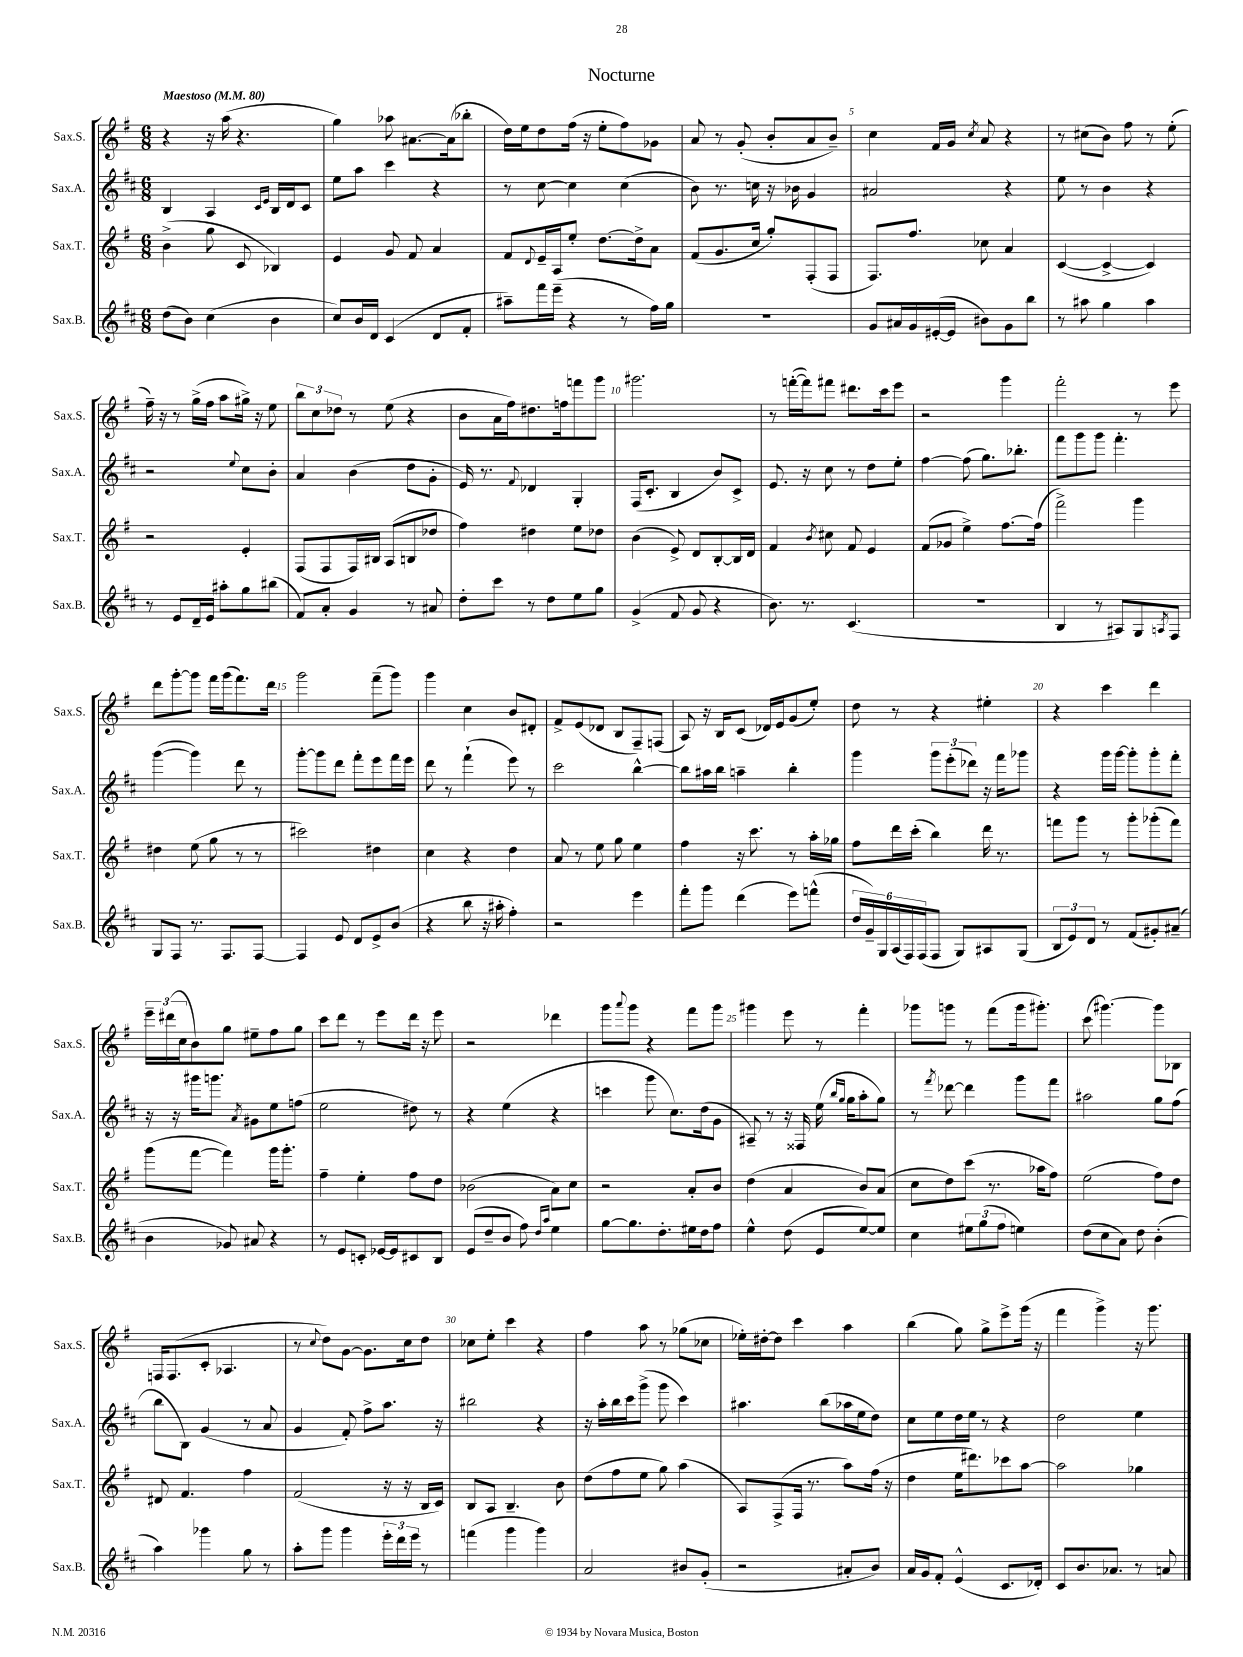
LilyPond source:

\header { title = "Nocturne" }
<<
\new StaffGroup <<
\new Staff = "s0" \with { instrumentName = "Sax.S." shortInstrumentName = "Sax.S." } {
    \clef treble \key g \major \numericTimeSignature \time 6/8 \tempo "Maestoso" 4 = 80
    r4 r16 a''16( r4. |
    g''4) aes''8 ais'8.~ ais'16( bes''8-. |
    d''16) e''16 d''8 fis''16( r16 e''8-. fis''8) ges'8 |
    a'8 r8 g'8-.( b'8-. a'8 b'8--) |
    c''4 fis'16 g'16 \acciaccatura { c''8 } a'8 r4 |
    r8 cis''8( b'8) fis''8 r8 e''8-.( |
    fis''16--) r16 r8 g''16->( fis''16 a''8 gis''16->) r16 e''8 |
    \tuplet 3/2 { b''8 c''8 des''8 } r8 e''8( r4 |
    b'8 a'16 fis''16) dis''8. f''16 f'''8 g'''8 |
    gis'''2. |
    r8 f'''16~-.( f'''16) fis'''8 dis'''8. c'''16 e'''8 |
    r2 g'''4 |
    fis'''2-. r8 e'''8 |
    d'''8 g'''8~-. g'''8 fis'''16 g'''16( fis'''8.) d'''16 |
    g'''2 fis'''8--( g'''8) |
    g'''4 c''4 b'8 dis'8-. |
    fis'8-> e'8( des'8 b8 fis8--) f8( |
    a8) r16 b16 c'8( des'16) e'16 g'8( e''8-.) |
    d''8 r8 r4 eis''4-. |
    r4 c'''4 d'''4 |
    \tuplet 3/2 { e'''16-- dis'''16( c''16 } b'8) g''8 eis''8-- fis''8 g''8 |
    c'''8 d'''8 r8 e'''8 d'''16 r16 e'''8 |
    r2 des'''4 |
    g'''8 \appoggiatura { a'''8 } g'''8 r4 fis'''8 g'''8 |
    gis'''4 e'''8 r8 fis'''4-. |
    ges'''8 g'''8 r8 fis'''8( g'''16 gis'''8.-.) |
    c'''8( gis'''4.~) gis'''8 bes8 |
    f16 f8.( c'8-. aes4. |
    r8 \appoggiatura { c''8 } d''8) g'8~ g'8. c''16 d''8 |
    ces''8 e''8-. c'''4 r4 |
    fis''4 a''8 r8 ges''8( ces''8 |
    ees''16-.) dis''16~-. dis''8 c'''4 a''4 |
    b''4( g''8) g''8-> e'''8-> g'''16( r16 |
    fis'''4 g'''4->) r16 g'''8. \bar "|." |
}
\new Staff = "s1" \with { instrumentName = "Sax.A." shortInstrumentName = "Sax.A." } {
    \clef treble \key d \major \numericTimeSignature \time 6/8
    b4 a4 \grace { cis'16 e'16 } b16 d'16 cis'8 |
    e''8 a''8 cis'''4 r4 |
    r8 cis''8~ cis''4 cis''4( |
    b'8) r8. c''16 r16 bes'16 g'4 |
    ais'2 r4 |
    e''8 r8 b'4 r4 |
    r2 \appoggiatura { e''8 } cis''8 b'8-. |
    a'4 b'4( d''8 g'8-. |
    e'16) r8. \appoggiatura { fis'8 } des'4 g4-. |
    fis16( cis'8.-. b4 b'8) cis'8-> |
    e'8. r16 cis''8 r8 d''8 e''8-. |
    fis''4~ fis''8( g''8.) bes''8.-. |
    fis'''8 g'''8 g'''8 fis'''4.-. |
    g'''4~( g'''4) d'''8 r8 |
    g'''8~-. g'''8 d'''8 fis'''8-. e'''8 fis'''16 e'''16 |
    d'''8 r8 fis'''4-!( e'''8) r8 |
    cis'''2 b''4~-^ |
    b''8 ais''16 b''16 a''4-- b''4-. |
    g'''4 \tuplet 3/2 { g'''8 e'''8-.( des'''8) } r16 fis'''16 ges'''8 |
    r4 g'''16 g'''16~ g'''8-. g'''8-. fis'''8-. |
    r16 r16 gis'''16 g'''8. \acciaccatura { a'8 } gis'8 e''8 f''8( |
    e''2 dis''8) r8 |
    r4 e''4( r4 |
    c'''4 g'''8 cis''8.) d''16( g'8 |
    ais8--) r8 r16 fisis16 e''16( \grace { b''16 g''16 } g''16 a''8-. g''8) |
    r8 \acciaccatura { fis'''8 } des'''8~ des'''4 g'''8 fis'''8 |
    ais''2 g''8 fis''8( |
    b''8 b8) g'4( r8 a'8 |
    g'4 fis'8-.) fis''8-> a''8. r16 |
    bis''2 r4 |
    r16 a''16-. b''16 cis'''16 g'''8->( g'''8 cis'''4) |
    ais''4. b''8( aes''16 e''16 d''8) |
    cis''8 e''8 d''16 e''16 r8 r4 |
    d''2 e''4 \bar "|." |
}
\new Staff = "s2" \with { instrumentName = "Sax.T." shortInstrumentName = "Sax.T." } {
    \clef treble \key g \major \numericTimeSignature \time 6/8
    b'4->( g''8 c'8 bes4) |
    e'4 g'8 fis'8 a'4 |
    fis'8 \appoggiatura { d'8 } e'16-- a16 e''8-. d''8.~ d''16-> a'8 |
    fis'8( g'8. c''16 g''8-.) fis8-.( fis8 |
    fis8.) fis''8. ces''8 a'4 |
    c'4~( c'4~-> c'4) |
    r2 e'4-. |
    fis8( fis8 fis16) bis16 a8( b8 des''8 |
    fis''4) dis''4 e''8 des''8 |
    b'4( e'8->) d'8 b8~-. b16 d'16 |
    fis'4 \acciaccatura { b'8 } cis''8 fis'8 e'4 |
    fis'8( ges'8 e''4->) fis''8.~ fis''16( |
    fis'''2->) g'''4 |
    dis''4 e''8( g''8 r8 r8 |
    cis'''2) dis''4 |
    c''4 r4 d''4 |
    a'8 r8 e''8 g''8 e''4 |
    fis''4 r16 c'''8. r8 a''16-. ges''16 |
    fis''8 d'''16 c'''16-.( b''4) d'''16 r8. |
    f'''8 g'''8 r8 g'''8-. ges'''8-.( f'''8) |
    g'''8( fis'''8~ fis'''4) g'''16 g'''8.-. |
    fis''4-- e''4-. fis''8 d''8 |
    bes'2( a'8) c''8 |
    r2 a'8-. b'8 |
    d''4( a'4 b'8) a'8( |
    c''8 d''8) c'''8( r8. aes''16 fis''8) |
    e''2( fis''8) d''8 |
    dis'8 fis'4. fis''4 |
    fis'2( r16 r16 b16 c'16) |
    b8 a8 b4.-- b'8 |
    d''8( fis''8 e''8 g''8) a''4( |
    a8) fis8->( fis16 r8. a''8) fis''16( r16 |
    d''4 e''16 dis'''8.) ces'''8 a''8~ |
    a''2 ges''4 \bar "|." |
}
\new Staff = "s3" \with { instrumentName = "Sax.B." shortInstrumentName = "Sax.B." } {
    \clef treble \key d \major \numericTimeSignature \time 6/8
    d''8( b'8) cis''4( b'4 |
    cis''8) b'16 d'16 cis'4( d'8 fis'8-. |
    ais''8--) fis'''16 e'''16--( r4 r8 fis''16) g''16 |
    R2. |
    g'8 ais'16 g'16 eis'16~-.( eis'16 bis'8) g'8 b''8 |
    r8 ais''8 g''4 ais''4 |
    r8 e'8 d'16-- e'16 ais''8-. g''8 bis''8( |
    fis'8) a'8-. g'4 r8 ais'8 |
    d''8-. cis'''8 r8 d''8 e''8 g''8 |
    g'4->( fis'8 g'8 r4 |
    b'8.) r8. cis'4.( |
    r2. |
    b4 r8 ais8) g8 \acciaccatura { a8 } fis8 |
    g8 fis8 r8. fis8. fis8~ |
    fis4 e'8 d'8 e'8-> b'8( |
    r4 b''8 r16 ais''16-. fis''4-.) |
    r2 e'''4 |
    fis'''8-. g'''8 d'''4( e'''8) f'''8-^( |
    \tuplet 6/4 { d''16 g'16--) g16 a16( fis16) fis16( } fis8 g8) ais8 g8( |
    \tuplet 3/2 { b8 e'8) d'8 } r8 fis'8( gis'8-.) ais'8--( |
    b'4 ges'8) ais'8 r4 |
    r8 e'8 c'8-. ees'16~ ees'16 cis'8 b8 |
    e'8( d''8-- b'8 fis''8) \grace { d''16 a''16 } e''4 |
    g''8~ g''8. d''8.-. eis''16 d''16 fis''8 |
    e''4-^ d''8( e'8 e''8~) e''8 |
    cis''4 \tuplet 3/2 { eis''8 g''8( fis''8 } e''4) |
    d''8( cis''8 a'8) d''8 b'4-.( |
    a''4) ges'''4 g''8 r8 |
    a''8-. g'''8 g'''4 \tuplet 3/2 { e'''16-. d'''16 e'''16 } r8 |
    f'''4( g'''4 g'''4) |
    a'2 bis'8 g'8-.( |
    r2 ais'8-. b'8) |
    a'16 g'16 fis'8-. e'4-^( cis'8. des'16-.) |
    cis'8 b'8. aes'8. r8 a'8 \bar "|." |
}
>>
>>
\layout { \context { \Score \override BarNumber.break-visibility = ##(#f #t #t) barNumberVisibility = #(every-nth-bar-number-visible 5) } }
